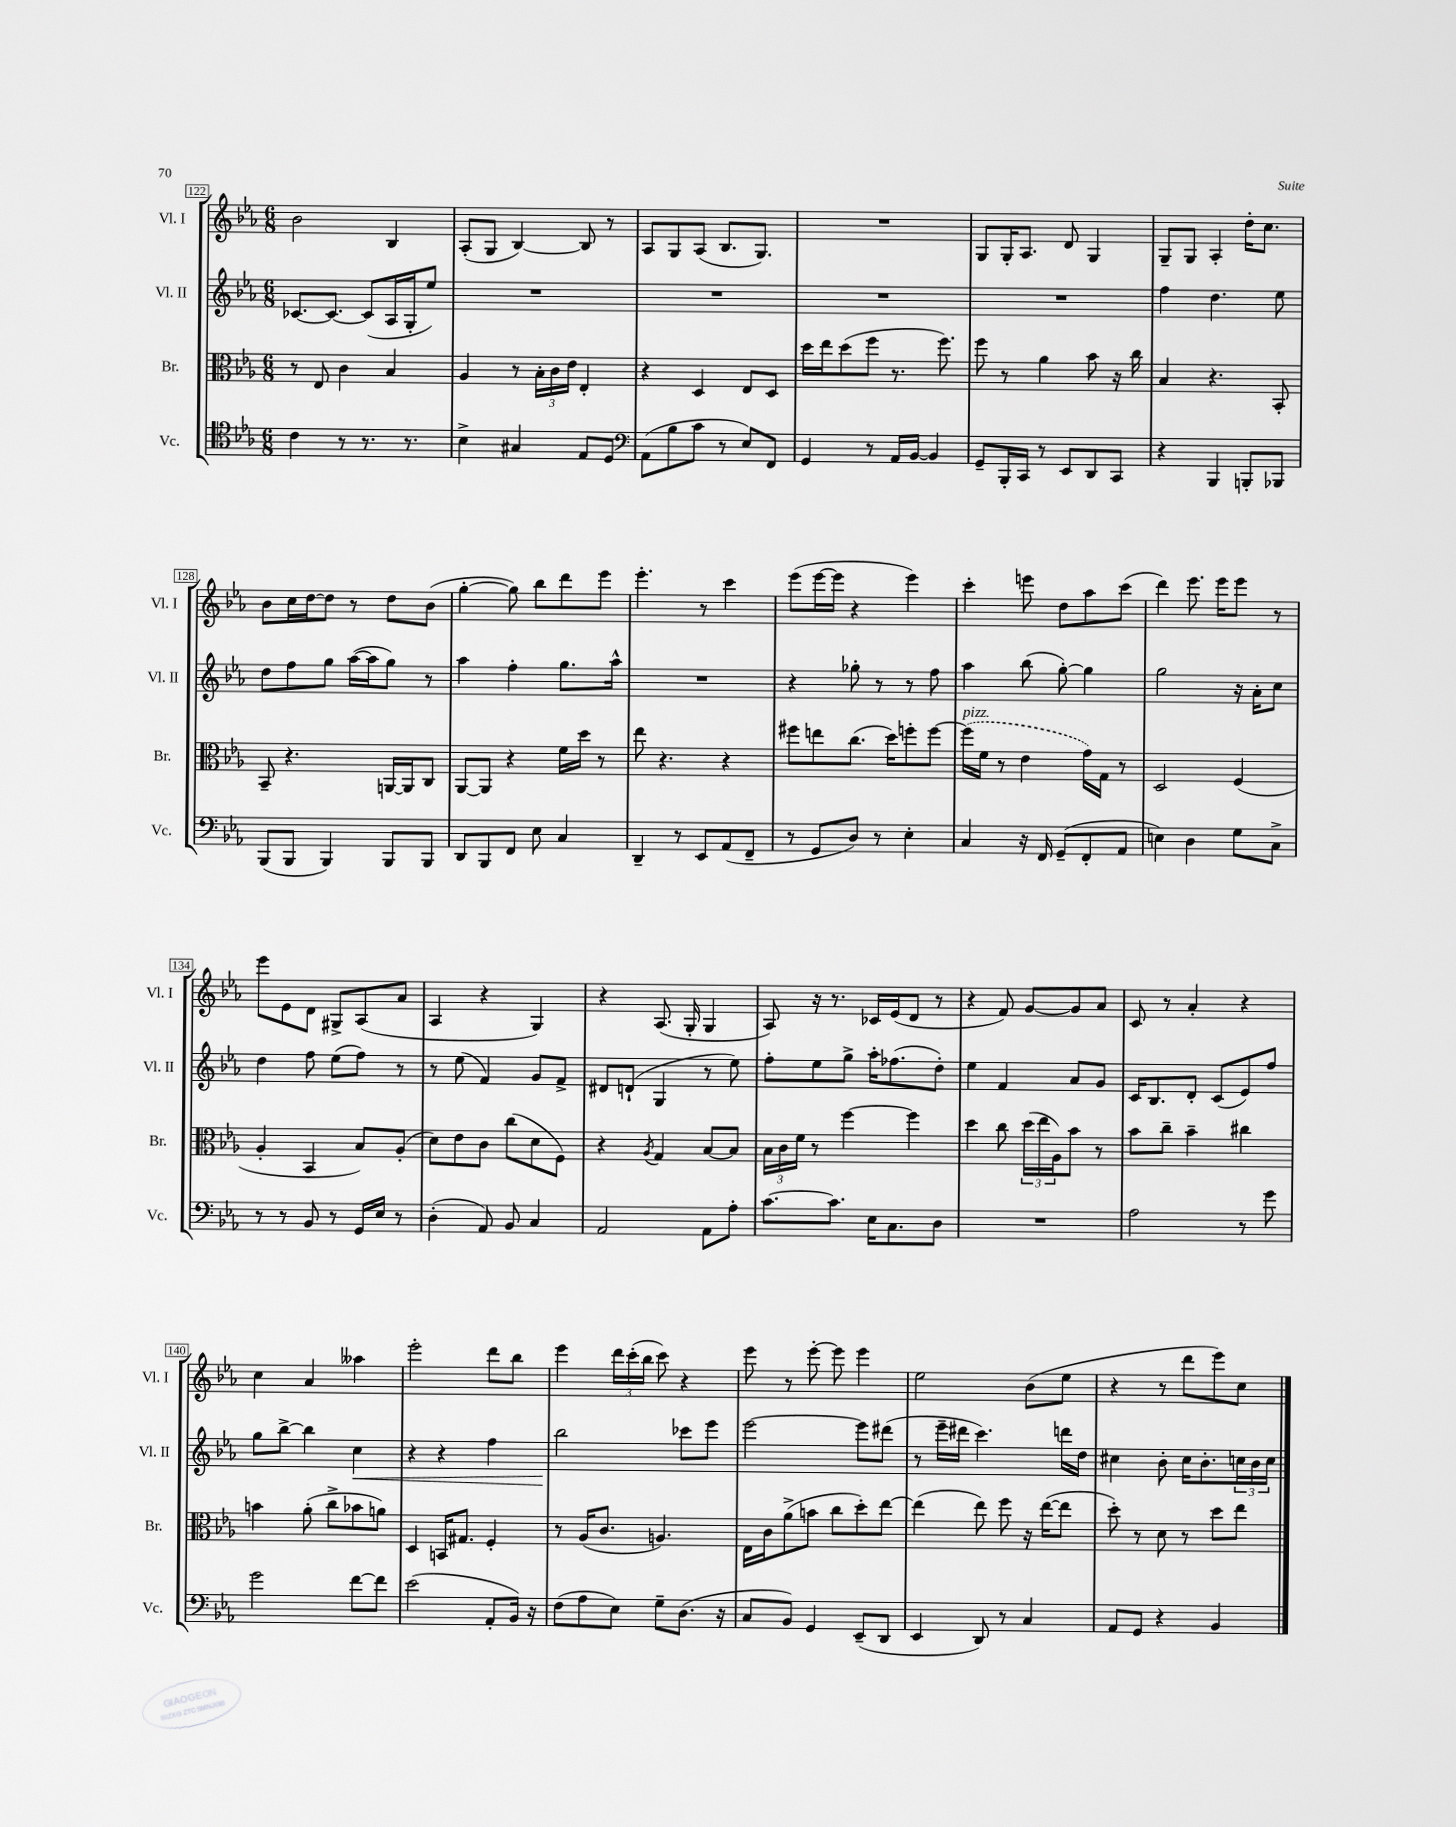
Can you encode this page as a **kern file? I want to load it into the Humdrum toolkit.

**kern	**kern	**kern	**dynam	**kern
*part4	*part3	*part2	*part2	*part1
*staff4	*staff3	*staff2	*staff2	*staff1
*I"Vc.	*I"Br.	*I"Vl. II	*	*I"Vl. I
*I'Vc.	*I'Br.	*I'Vl. II	*	*I'Vl. I
*clefC4	*clefC3	*clefG2	*	*clefG2
*k[b-e-a-]	*k[b-e-a-]	*k[b-e-a-]	*	*k[b-e-a-]
*M6/8	*M6/8	*M6/8	*	*M6/8
=122	=122	=122	=122	=122
4c\	8r	[8.c-X/L	.	2b-\
.	8E-/	.	.	.
.	.	8.c-/J_	.	.
8r	4c\	.	.	.
8.r	.	(8c-/L]	.	.
.	4B-/	16A-/L	.	4B-/
8.r	.	16G'/J	.	.
.	.	8ee-/J)	.	.
=123	=123	=123	=123	=123
4B-^\	4A-/	2.r	.	(8A-'/L
.	.	.	.	8G/J
4G#X/	8r	.	.	[4B-/)
.	24B-'\LL	.	.	.
.	24c\	.	.	.
.	24e-\JJ	.	.	.
8E-/L	4E-'/	.	.	8B-/]
8D/J	.	.	.	8r
=124	=124	=124	=124	=124
*clefF4	*	*	*	*
(8AA-\L	4r	2.r	.	8A-/L
8B-\	.	.	.	8G/
8c\J	4D/	.	.	(8A-/J
8r	.	.	.	8.B-/L
8E-/L)	8E-/L	.	.	.
.	.	.	.	8.G/J)
8FF/J	8D/J	.	.	.
=125	=125	=125	=125	=125
4GG/	16dd\LL	2.r	.	2.r
.	16ee-\J	.	.	.
.	(8dd\	.	.	.
8r	8ff\J	.	.	.
16AA-/LL	8.r	.	.	.
[16BB-/JJ	.	.	.	.
4BB-/]	.	.	.	.
.	8.ff\)	.	.	.
=126	=126	=126	=126	=126
8GG~/L	8ff\	2.r	.	8G/L
16BBB-'/L	8r	.	.	16G'/K
16CC/JJ	.	.	.	8.A-/J
8r	4a-\	.	.	.
8EE-/L	.	.	.	8d/
8DD/	8b-\	.	.	4G/
8CC/J	16r	.	.	.
.	16cc\	.	.	.
=127	=127	=127	=127	=127
4r	4B-/	4ff\	.	8G~/L
.	.	.	.	8G/J
4BBB-/	4.r	4.dd\	.	4A-'/
8BBBn'/L	.	.	.	16dd'\KL
.	.	.	.	8.cc\J
8BBB-X/J	8BB-'/	8ee-\	.	.
!!LO:LB:g=z
=128	=128	=128	=128	=128
(8BBB-/L	8BB-~/	8dd\L	.	8b-\L
8BBB-/J	4.r	8ff\	.	16cc\L
.	.	.	.	[16dd\J
4BBB-/)	.	8gg\J	.	8dd\J]
.	.	([16aa-\LL	.	8r
.	.	16aa-\J]	.	.
8BBB-/L	[16AAn/LL	8gg\J)	.	8dd\L
.	16AA/J]	.	.	.
8BBB-/J	8C/J	8r	.	(8b-\J
=129	=129	=129	=129	=129
8DD/L	[8AA-/L	4aa-\	.	[4gg'\
8BBB-/	8AA-/J]	.	.	.
8FF/J	4r	4ff'\	.	8gg\])
8E-\	.	.	.	8bb-\L
4C/	16f\LL	8.gg\L	.	8ddd\
.	16dd\JJ	.	.	.
.	8r	.	.	8eee-\J
.	.	16aa-^^\Jk	.	.
=130	=130	=130	=130	=130
4DD~/	8ee-\	2.r	.	4.eee-'\
.	4.r	.	.	.
8r	.	.	.	.
8EE-/L	.	.	.	8r
(8AA-/	4r	.	.	4ccc\
8FF~/J	.	.	.	.
=131	=131	=131	=131	=131
8r	8ff#X\L	4r	.	(8eee-\L
8GG/L	8een\	.	.	[16eee-\L
.	.	.	.	16eee-\JJ]
8D/J)	(8.cc\J	8gg-X'\	.	4r
8r	.	8r	.	.
.	16dd\KL)	.	.	.
4E-'\	8ffn'\	8r	.	4eee-\)
.	[8ff\J	8ff\	.	.
=132	=132	=132	=132	=132
!	!LO:TX:a:i:t=pizz.	!	!	!
4C/	(16ff\LL]	4aa-\	.	4ccc'\
.	16f\JJ	.	.	.
.	8r	.	.	.
16r	4e-\	(8bb-\	.	8eeen\
16FF/	.	.	.	.
(8GG~/L	.	[8gg'\)	.	8dd\L
8FF'/	16g\LL)	4gg\]	.	8aa-\
.	16G\JJ	.	.	.
8AA-/J	8r	.	.	(8ccc\J
=133	=133	=133	=133	=133
4En\)	2D/	2gg\	.	4ddd\)
4D\	.	.	.	8.eee-\
.	.	.	.	16eee-\KL
8G\L	(4F/	16r	.	8eee-\J
.	.	16a-'\KL	.	.
8C^\J	.	8cc\J	.	8r
!!LO:LB:g=z
=134	=134	=134	=134	=134
8r	4A-'/	4dd\	.	8eee-\L
8r	.	.	.	8e-\
8BB-/	4BB-/	8ff\	.	8d\J
8r	.	(8ee-\L	.	8G#X^/L
16GG/LL	8B-/L)	8ff\J)	.	(8A-/
16E-/JJ	.	.	.	.
8r	(8A-'/J	8r	.	8a-/J
=135	=135	=135	=135	=135
(4D'\	8d\L)	8r	.	4A-/
.	8e-\	(8ee-\	.	.
8AA-/)	8c\J	4f/)	.	4r
8BB-/	(8cc\L	.	.	.
4C/	8d\	8g/L	.	4G/)
.	8F\J)	8f^/J	.	.
=136	=136	=136	=136	=136
2AA-/	4r	8d#X/L	.	4r
.	.	(8dn`/J	.	.
.	8qA-/	.	.	.
.	4G/	4G/	.	(8.A-/
.	.	.	.	16G'/
8AA-\L	[8B-/L	8r	.	4G/
8A-'\J	8B-/J]	8ee-\)	.	.
=137	=137	=137	=137	=137
[8.c\L	24B-\LL	8ff'\L	.	8A-/)
.	24c\	.	.	.
.	24f\JJ	.	.	.
.	8r	8ee-\	.	16r
8.c\J]	.	.	.	8.r
.	[4ff\	8gg^\J	.	.
16E-\KL	.	16aa-'\KL	.	16c-X/LL
8.C\	.	(8.ff-X\	.	(16e-/J
.	4ff\]	.	.	8d/J
8D\J	.	8dd'\J)	.	8r
=138	=138	=138	=138	=138
2.r	4dd\	4ee-\	.	4r
.	8cc\	4f/	.	8f/)
.	(24dd\LL	.	.	[8g/L
.	24ee-\	.	.	.
.	24A-\J)	.	.	.
.	8b-\J	8a-/L	.	8g/]
.	8r	8g/J	.	8a-/J
=139	=139	=139	=139	=139
2A-\	8b-\L	16c/KL	.	8c/
.	.	8.B-/	.	.
.	8cc~\J	.	.	8r
.	4b-~\	8d'/J	.	4a-'/
.	.	(8c/L	.	.
8r	4cc#X\	8e-/)	.	4r
8g\	.	8ff/J	.	.
!!LO:LB:g=z
=140	=140	=140	=140	=140
2g\	4bn\	8gg\L	.	4cc\
.	.	[8bb-^\J	.	.
.	(8a-'\	4bb-\]	.	4a-/
.	8cc^\L	.	.	.
!	!	!	!LO:HP:b	!
[8f\L	8b-X\	4cc\	<	4aa--X\
8f\J]	8an\J)	.	.	.
=141	=141	=141	=141	=141
(2e-\	4D/	4r	.	2eee-'\
.	16BBn/KL	4r	.	.
.	8.G#X/J	.	.	.
8AA-'/L	4F'/	4ff\	.	8ddd\L
16BB-/Jk)	.	.	.	8bb-\J
16r	.	.	.	.
=142	=142	=142	=142	=142
(8F\L	8r	2bb-\	.	4eee-\
8A-\	(16A-/KL	.	.	.
.	8.c/J	.	.	.
8E-\J)	.	.	.	24ddd\LL
.	.	.	.	(24ccc'\
.	.	.	.	24bb-\JJ
8G~\L	4.An/)	.	.	8ccc\)
(8.D\J	.	8ccc-X\L	[	4r
.	.	8eee-\J	.	.
16r	.	.	.	.
=143	=143	=143	=143	=143
8C/L	16E-\LL	[2eee-\	.	8eee-\
.	16c\J	.	.	.
8BB-/J)	(8a-^\	.	.	8r
4GG/	8bn\J	.	.	[8eee-'\
.	8cc\L	.	.	8eee-\]
(8EE-~/L	8dd'\)	8eee-\L]	.	4eee-\
8DD/J	[8ee-\J	(8ddd#X\J	.	.
=144	=144	=144	=144	=144
4EE-/	(4ee-\]	8r	.	2ee-\
.	.	16eee-~\LL	.	.
.	.	16ddd#X\JJ	.	.
8DD/)	8ee-\)	4.ccc\)	.	.
8r	8ff\	.	.	.
4C/	16r	.	.	(8b-\L
.	([16ee-\KL	.	.	.
.	8ee-\J]	16dddn\LL	.	8ee-\J
.	.	16dd\JJ	.	.
=145	=145	=145	=145	=145
8AA-/L	8dd'\)	4cc#X\	.	4r
8GG/J	8r	.	.	.
4r	8d\	8b-'\	.	8r
.	8r	16cc#\KL	.	8ddd\L
.	.	8.b-'\	.	.
4BB-/	8dd\L	.	.	8eee-\)
.	8ee-\J	24ccn\L	.	8cc\J
.	.	24b-\	.	.
.	.	24cc\JJ	.	.
==	==	==	==	==
*-	*-	*-	*-	*-
